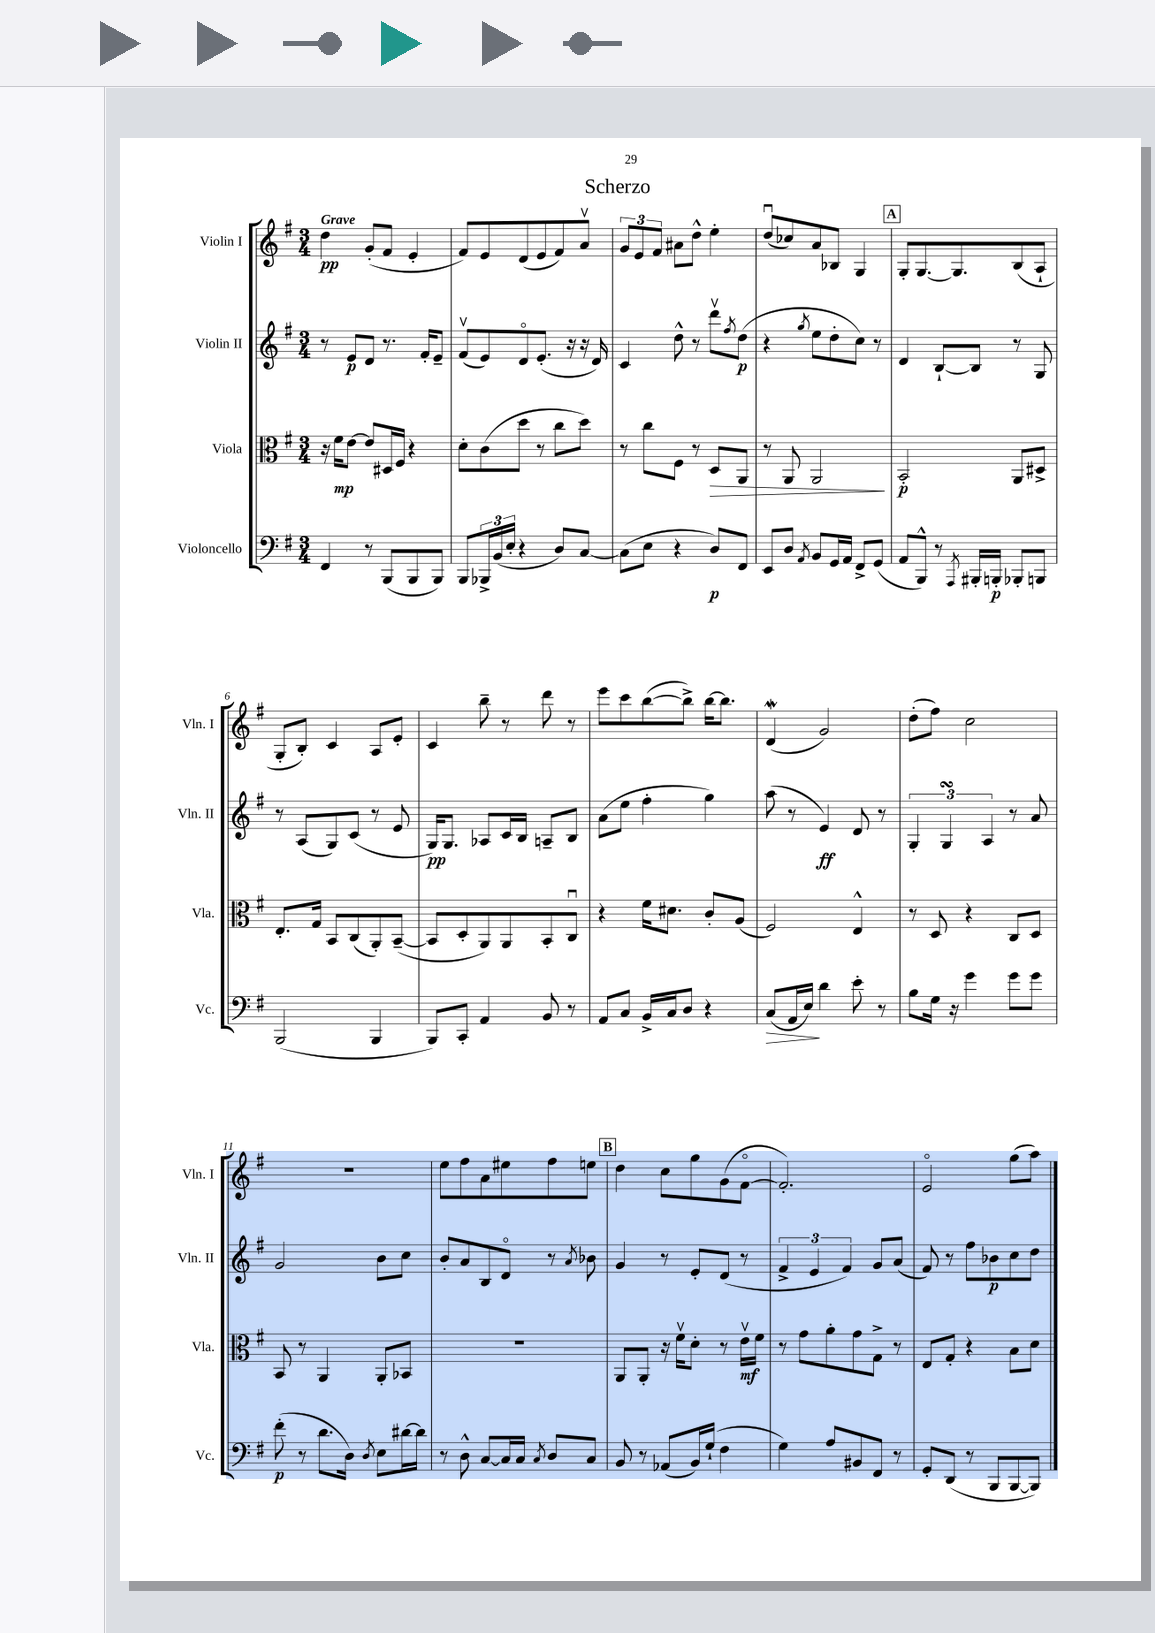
\header { title = "Scherzo" }
<<
\new StaffGroup <<
\new Staff = "s0" \with { instrumentName = "Violin I" shortInstrumentName = "Vln. I" } {
    \clef treble \key g \major \numericTimeSignature \time 3/4 \tempo "Grave"
    d''4\pp g'8-.( fis'8 e'4-. |
    fis'8) e'8 d'8( e'8 fis'8) a'8\upbow |
    \tuplet 3/2 { g'8 e'8 fis'8 } ais'8 d''8-^ e''4-. |
    d''8\downbow( ces''8) a'8 bes8 g4 |
    \mark \markup { \box "A" } g8-. g8.~ g8. b8( a8-! |
    g8-. b8-.) c'4 a8 e'8-. |
    c'4 b''8-- r8 d'''8 r8 |
    e'''8 c'''8 b''8~( b''8->) b''16~ b''8. |
    d'4\mordent( g'2) |
    d''8-.( fis''8) c''2 |
    R2. |
    e''8 fis''8 a'8 eis''8 fis''8 e''8 |
    \mark \markup { \box "B" } d''4 c''8 g''8 g'8( fis'8~\flageolet |
    fis'2.-.) |
    e'2\flageolet g''8( a''8) \bar "|." |
}
\new Staff = "s1" \with { instrumentName = "Violin II" shortInstrumentName = "Vln. II" } {
    \clef treble \key g \major \numericTimeSignature \time 3/4
    r8 e'8\p d'8 r8. fis'16-. e'8-- |
    fis'8\upbow( e'8) d'8\flageolet e'8.-.( r16 r16 d'16) |
    c'4 d''8-^ r8 d'''8\upbow \acciaccatura { fis''8 } d''8\p( |
    r4 \acciaccatura { g''8 } e''8 d''8-. c''8) r8 |
    \mark \markup { \box "A" } d'4 b8~-! b8 r8 g8 |
    r8 a8( g8) c'8( r8 e'8 |
    g16\pp) g8. aes8 c'16 b16 a8-- b8 |
    a'8( e''8 fis''4-. g''4) |
    a''8( r8 e'4\ff) d'8 r8 |
    \tuplet 3/2 { g4-. g4\turn a4 } r8 a'8 |
    g'2 b'8 c''8 |
    b'8-. a'8 b8 d'8\flageolet r8 \acciaccatura { a'8 } bes'8 |
    \mark \markup { \box "B" } g'4 r8 e'8-. d'8( r8 |
    \tuplet 3/2 { fis'4-> e'4 fis'4) } g'8 a'8( |
    fis'8) r8 fis''8 bes'8\p c''8 d''8 \bar "|." |
}
\new Staff = "s2" \with { instrumentName = "Viola" shortInstrumentName = "Vla." } {
    \clef alto \key g \major \numericTimeSignature \time 3/4
    r16 fis'16\mp e'8~ e'8 dis16 fis16 r4 |
    d'8-. c'8( d''8 r8 c''8 d''8) |
    r8 c''8 fis8 r8 d8\> a,8 |
    r8 a,8 a,2\! |
    \mark \markup { \box "A" } b,2-.\p a,8 dis8-> |
    e8.-. g16 b,8 c8( a,8-.) b,8~--( |
    b,8 d8-. a,8) a,8 b,8-. c8\downbow |
    r4 fis'16 dis'8. c'8-. a8( |
    fis2) e4-^ |
    r8 d8 r4 c8 d8 |
    b,8 r8 a,4 a,8-. bes,8 |
    R2. |
    \mark \markup { \box "B" } a,8 a,8-. r16 fis'16\upbow d'8-. r8 e'16\upbow\mf fis'16 |
    r8 g'8 a'8-. g'8 g8-> r8 |
    e8 g8-. r4 b8 d'8 \bar "|." |
}
\new Staff = "s3" \with { instrumentName = "Violoncello" shortInstrumentName = "Vc." } {
    \clef bass \key g \major \numericTimeSignature \time 3/4
    fis,4 r8 b,,8( b,,8 b,,8) |
    b,,8 \tuplet 3/2 { bes,,16-> b,16( e16-. } r4 d8) c8~ |
    c8( e8 r4 d8\p) fis,8 |
    e,8 d8 \acciaccatura { a,8 } b,8 g,16 a,16 fis,8-> g,8( |
    \mark \markup { \box "A" } a,8 b,,8-^) r8 \acciaccatura { a,,8 } bis,,16-. b,,16-.\p bes,,8-. b,,8 |
    b,,2( b,,4 |
    b,,8) c,8-. a,4 b,8 r8 |
    a,8 c8 b,16-> c16 d8 r4 |
    c8\>( a,16 e16\!) d'4 e'8-. r8 |
    b8 g16 r16 g'4 g'8 g'8 |
    fis'8-.\p( r8 d'8. d16) \acciaccatura { d8 } e8 dis'16~ dis'16 |
    r8 d8-^ c8~ c16 c16 \acciaccatura { c8 } d8 c8 |
    \mark \markup { \box "B" } b,8 r8 aes,8( b,16) g16-!( fis4 |
    g4) a8 bis,8 fis,8 r8 |
    g,8-. d,8( r8 b,,8 b,,8~ b,,8) \bar "|." |
}
>>
>>
